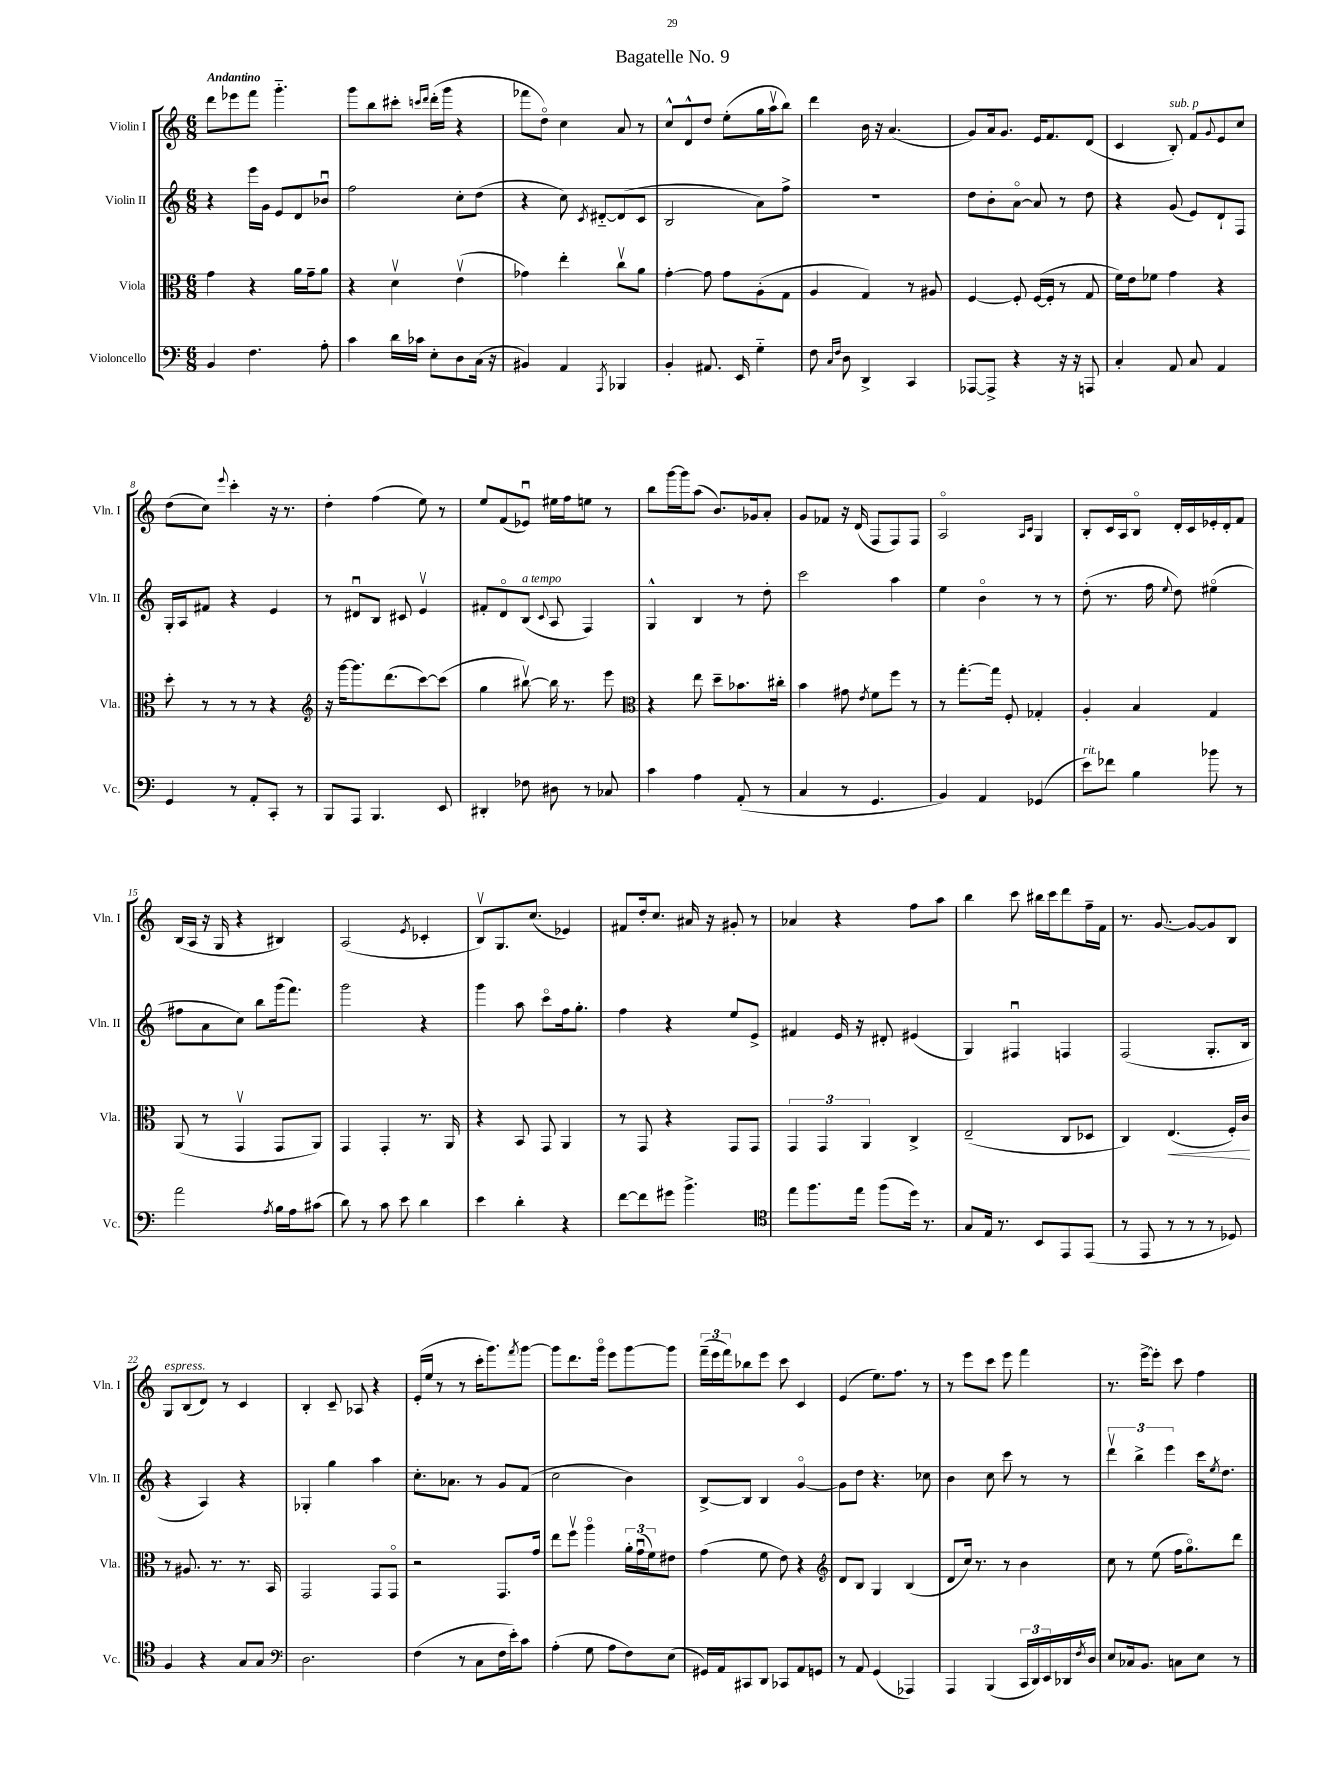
\header { title = "Bagatelle No. 9" }
<<
\new StaffGroup <<
\new Staff = "s0" \with { instrumentName = "Violin I" shortInstrumentName = "Vln. I" } {
    \clef treble \key c \major \numericTimeSignature \time 6/8 \tempo "Andantino"
    d'''8 ees'''8 f'''8 g'''4.-_ |
    g'''8 b''8 cis'''8-. \grace { c'''16 d'''16 } d'''16-.( g'''16 r4 |
    fes'''8 d''8\flageolet) c''4 a'8 r8 |
    c''8-^ d'8-^ d''8 e''8-.( g''16 a''16\upbow b''8) |
    d'''4 b'16 r16 a'4.( |
    g'8) a'16 g'8. e'16 f'8. d'8( |
    c'4 b8-.^\markup { \italic "sub. p" }) f'8 \appoggiatura { g'8 } e'8 c''8 |
    d''8( c''8) \appoggiatura { e'''8 } c'''4-. r16 r8. |
    d''4-. f''4( e''8) r8 |
    e''8 f'8( ees'8\downbow) eis''16 f''16 e''8 r8 |
    b''8 g'''16~ g'''16 a''8( b'8.) ges'16 a'8-. |
    g'8 fes'8 r16 d'16( f8 f8) f8 |
    a2\flageolet \grace { a16 c'16 } g4 |
    b8-. c'16 a16 b8\flageolet d'16-. c'16 ees'16-. d'16-. f'8 |
    b16( a16 r16 g16 r4 bis4) |
    a2( \acciaccatura { e'8 } ces'4-. |
    b8\upbow) g8. c''8.( ees'4) |
    fis'8 d''16-. c''8. ais'16 r16 gis'8-. r8 |
    aes'4 r4 f''8 a''8 |
    b''4 c'''8 bis''16 c'''16 d'''8 f''16-- f'16 |
    r8. g'8.~ g'8~ g'8 b8 |
    g8^\markup { \italic "espress." } b8( d'8) r8 c'4 |
    b4-. c'8-- aes8 r4 |
    e'16-.( e''16 r8 r8 c'''16-. g'''8.) \acciaccatura { f'''8 } g'''8~ |
    g'''8 d'''8. g'''16\flageolet e'''8 g'''8~ g'''8 |
    \tuplet 3/2 { f'''16--( e'''16 f'''16) } bes''8 e'''8 c'''8 c'4 |
    e'4( e''8.) f''8. r8 |
    r8 e'''8 c'''8 e'''8 f'''4 |
    r8. e'''16~-> e'''8-. c'''8 f''4 \bar "|." |
}
\new Staff = "s1" \with { instrumentName = "Violin II" shortInstrumentName = "Vln. II" } {
    \clef treble \key c \major \numericTimeSignature \time 6/8
    r4 e'''16 g'16 e'8 d'8 bes'8\downbow |
    f''2 c''8-. d''8( |
    r4 c''8) \acciaccatura { c'8 } dis'8~-_ dis'8( c'8 |
    b2 a'8) f''8-> |
    R2. |
    d''8 b'8-. a'8~\flageolet a'8 r8 d''8 |
    r4 g'8( e'8) d'8-! f8 |
    g16-. a16 fis'8 r4 e'4 |
    r8 dis'8\downbow b8 cis'8 e'4\upbow |
    fis'8-. d'8\flageolet b8^\markup { \italic "a tempo" }( \appoggiatura { c'8 } a8 f4) |
    g4-^ b4 r8 d''8-. |
    c'''2 a''4 |
    e''4 b'4\flageolet r8 r8 |
    d''8-.( r8. f''16 \appoggiatura { e''8 } d''8) eis''4\flageolet( |
    fis''8 a'8 c''8) b''8 g'''16( f'''8.) |
    g'''2 r4 |
    g'''4 a''8 c'''8\flageolet f''16 g''8.-. |
    f''4 r4 e''8 e'8-> |
    fis'4 e'16 r16 dis'8-. eis'4( |
    g4) fis4\downbow f4 |
    f2( g8.-. b16 |
    r4 a4) r4 |
    ges4-. g''4 a''4 |
    c''8.-. aes'8. r8 g'8 f'8( |
    c''2 b'4) |
    b8~-> b8 b4 g'4~\flageolet |
    g'8 d''8 r4. ces''8 |
    b'4 c''8 c'''8 r8 r8 |
    \tuplet 3/2 { d'''4\upbow b''4-> e'''4 } c'''16 \acciaccatura { e''8 } d''8. \bar "|." |
}
\new Staff = "s2" \with { instrumentName = "Viola" shortInstrumentName = "Vla." } {
    \clef alto \key c \major \numericTimeSignature \time 6/8
    g'4 r4 a'16 g'16-- a'8 |
    r4 d'4\upbow e'4\upbow( |
    ges'4) e''4-. c''8\upbow a'8 |
    g'4~-. g'8 g'8 a8-.( g8 |
    a4 g4) r8 ais8 |
    f4~ f8-. f16~( f16-. r8 g8 |
    f'16) e'16 fes'8 g'4 r4 |
    d''8-. r8 r8 r8 r4 |
    \clef treble r16 g'''16~ g'''8. d'''8.( c'''8~) c'''8( |
    g''4 bis''8~\upbow) bis''16 r8. e'''8 |
    \clef alto r4 e''8 d''8-- bes'8. cis''16-. |
    b'4 gis'8 \acciaccatura { e'8 } f'8 f''8 r8 |
    r8 g''8.~-. g''16 f8-. ges4-. |
    a4-. b4 g4 |
    a,8( r8 g,4\upbow g,8 a,8) |
    g,4 g,4-. r8. a,16 |
    r4 b,8 g,8 a,4 |
    r8 g,8 r4 g,8 g,8 |
    \tuplet 3/2 { g,4 g,4 a,4 } c4-> |
    e2--( c8 des8 |
    c4) e4.\<( f16-.) c'16\! |
    r8 ais8. r8. r8. b,16 |
    g,2 g,8 g,8\flageolet |
    r2 g,8. g'16 |
    e''8 f''8\upbow a''4\flageolet \tuplet 3/2 { a'16-. g'16\downbow( f'16) } eis'8 |
    g'4( f'8 e'8) r4 |
    \clef treble d'8 b8 g4 b4( |
    d'8 c''16) r8. r8 b'4 |
    c''8 r8 e''8( f''16 g''8.\flageolet) d'''8 \bar "|." |
}
\new Staff = "s3" \with { instrumentName = "Violoncello" shortInstrumentName = "Vc." } {
    \clef bass \key c \major \numericTimeSignature \time 6/8
    b,4 f4. a8-. |
    c'4 d'16 ces'16 e8-. d8 c16( r16 |
    bis,4) a,4 \acciaccatura { a,,8 } bes,,4 |
    b,4-. ais,8. e,16 g4-_ |
    f8 \grace { c16 f16 } d8 d,4-> c,4 |
    aes,,8~ aes,,8-> r4 r16 r16 a,,8 |
    c4-. a,8 c8 a,4 |
    g,4 r8 a,8-. c,8-. r8 |
    b,,8 a,,8 b,,4. e,8 |
    dis,4-. fes8 dis8 r8 ces8 |
    c'4 a4 a,8-.( r8 |
    c4 r8 g,4. |
    b,4) a,4 ges,4( |
    e'8^\markup { \italic "rit." }) fes'8 b4 bes'8 r8 |
    a'2 \acciaccatura { a8 } b16 a16 cis'8( |
    d'8) r8 c'8 e'8 d'4 |
    e'4 d'4-. r4 |
    f'8~ f'8 gis'8 b'4.-> |
    \clef tenor e''8 f''8. e''16 f''8( d''16) r8. |
    g8 e16 r8. b,8 e,8 e,8( |
    r8 e,8 r8 r8 r8 des8) |
    f4 r4 g8 g8 |
    \clef bass d2. |
    f4( r8 c8 f16 e'16-.) c'8 |
    a4-.( g8 a8 f8) e8( |
    gis,16) a,16 cis,8 d,8 ces,8 a,8 g,8 |
    r8 a,8 g,4( aes,,4) |
    a,,4 b,,4( \tuplet 3/2 { c,16 d,16) e,16 } des,16 \acciaccatura { f8 } d16 |
    e8 ces16 b,8. c8 e8 r8 \bar "|." |
}
>>
>>
